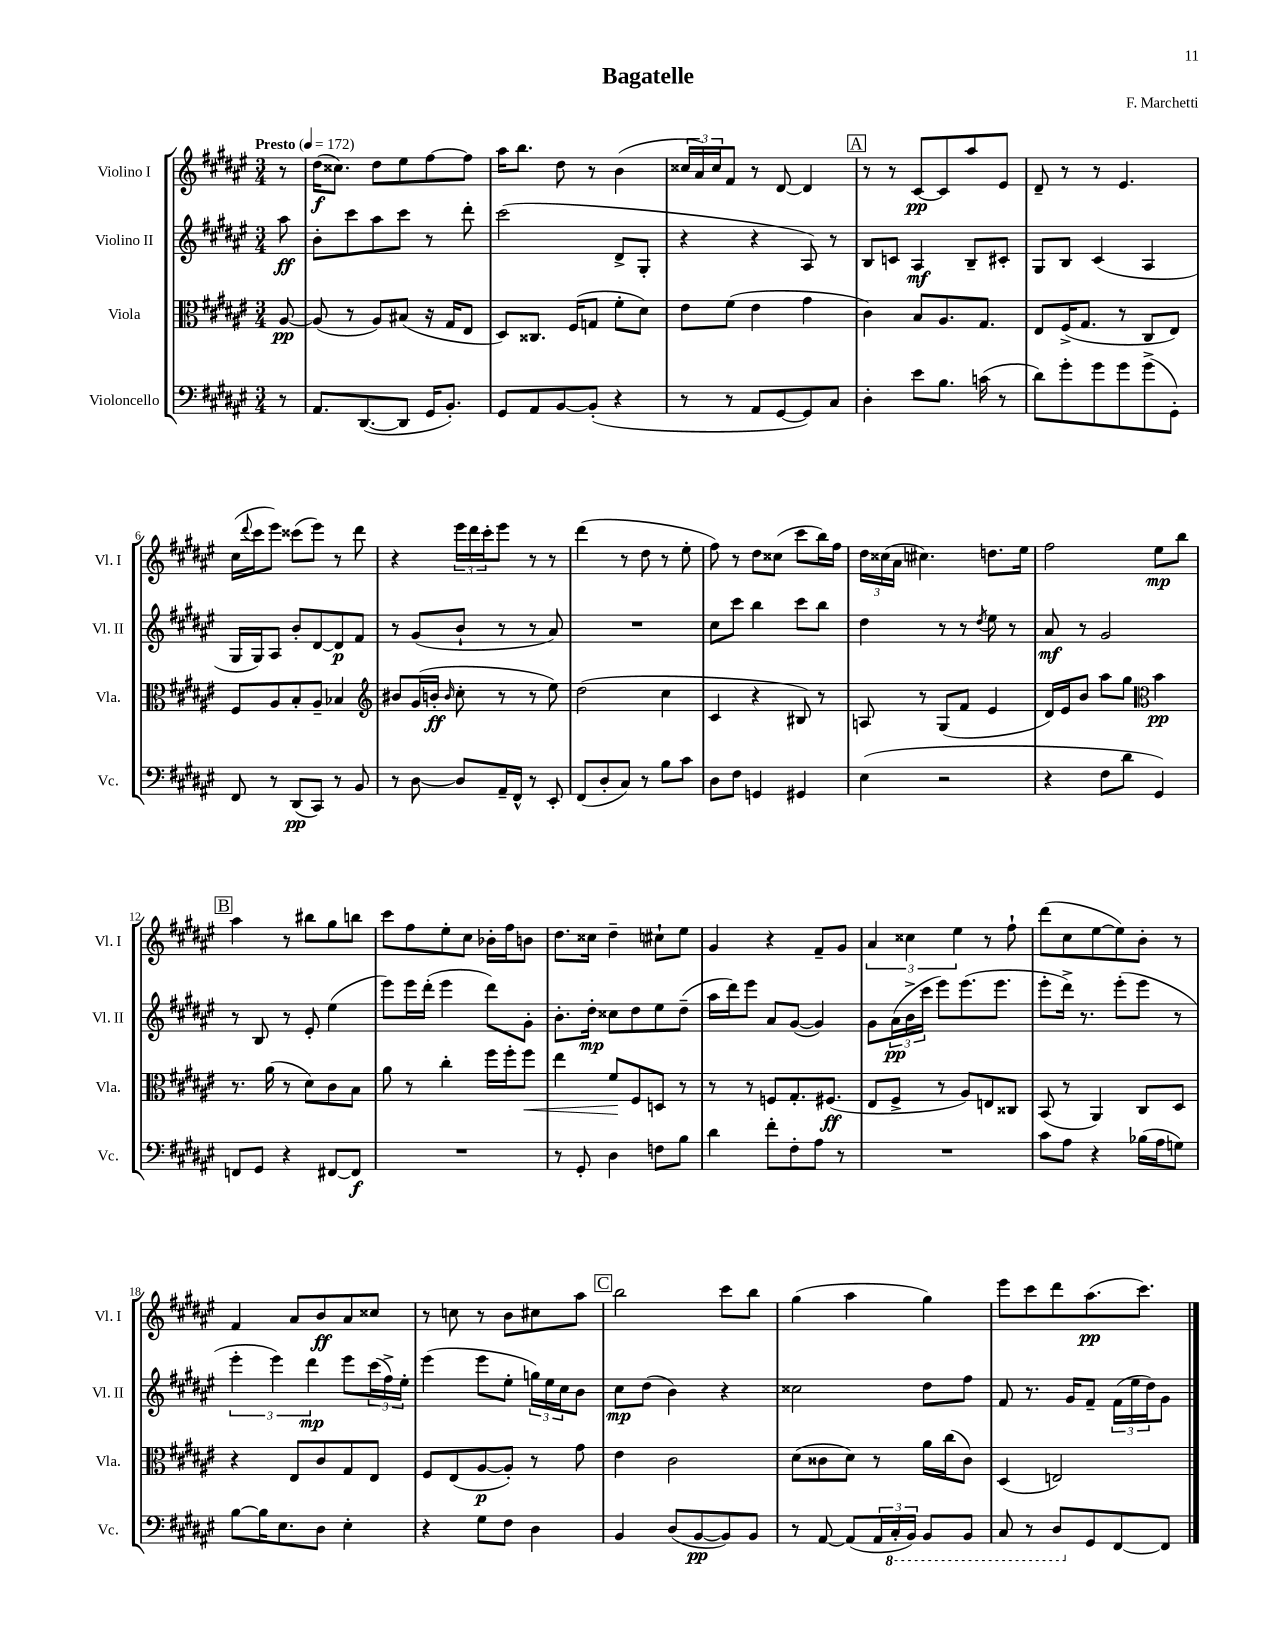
\header { title = "Bagatelle" composer = "F. Marchetti" }
<<
\new StaffGroup <<
\new Staff = "s0" \with { instrumentName = "Violino I" shortInstrumentName = "Vl. I" } {
    \clef treble \key fis \major \numericTimeSignature \time 3/4 \partial 8 \tempo "Presto" 4 = 172
    r8 |
    dis''16\f( cisis''8.) dis''8 eis''8 fis''8~ fis''8 |
    ais''16 b''8. dis''8 r8 b'4( |
    \tuplet 3/2 { cisis''16 ais'16) cisis''16 } fis'8 r8 dis'8~ dis'4 |
    \mark \markup { \box "A" } r8 r8 cis'8~\pp cis'8 ais''8 eis'8 |
    dis'8-- r8 r8 eis'4. |
    cis''16( \appoggiatura { dis'''8 } cis'''16 eis'''8) cisis'''8( eis'''8) r8 dis'''8 |
    r4 \tuplet 3/2 { eis'''16 dis'''16 cis'''16-. } eis'''8 r8 r8 |
    dis'''4( r8 dis''8 r8 eis''8-. |
    fis''8) r8 dis''8 cisis''8( cis'''8 b''16) fis''16 |
    \tuplet 3/2 { dis''16 cisis''16( ais'16 } cis''4.) d''8. eis''16 |
    fis''2 eis''8\mp b''8 |
    \mark \markup { \box "B" } ais''4 r8 bis''8 gis''8 b''8 |
    cis'''8 fis''8 eis''8-. cis''8 bes'16-. fis''16 b'8 |
    dis''8. cisis''16 dis''4-- cis''8-! eis''8 |
    gis'4 r4 fis'8-- gis'8 |
    \tuplet 3/2 { ais'4 cisis''4 eis''4 } r8 fis''8-! |
    dis'''8( cis''8 eis''8~ eis''8) b'8-. r8 |
    fis'4 ais'8 b'8\ff ais'8 cisis''8 |
    r8 c''8 r8 b'8 cis''8 ais''8 |
    \mark \markup { \box "C" } b''2 cis'''8 b''8 |
    gis''4( ais''4 gis''4) |
    eis'''8 cis'''8 dis'''8 ais''8.\pp( cis'''8.) \bar "|." |
}
\new Staff = "s1" \with { instrumentName = "Violino II" shortInstrumentName = "Vl. II" } {
    \clef treble \key fis \major \numericTimeSignature \time 3/4 \partial 8
    ais''8\ff |
    b'8-. cis'''8 ais''8 cis'''8 r8 dis'''8-. |
    cis'''2( dis'8-> gis8-. |
    r4 r4 ais8) r8 |
    \mark \markup { \box "A" } b8 c'8 ais4\mf b8-- cis'8-. |
    gis8 b8 cis'4( ais4 |
    gis16 gis16) ais8 b'8-. dis'8~ dis'8\p fis'8 |
    r8 gis'8( b'8-! r8 r8 ais'8) |
    R2. |
    cis''8 cis'''8 b''4 cis'''8 b''8 |
    dis''4 r8 r8 \acciaccatura { dis''8 } eis''8 r8 |
    ais'8\mf r8 gis'2 |
    \mark \markup { \box "B" } r8 b8 r8 eis'8-. eis''4( |
    eis'''8) eis'''16 dis'''16-.( eis'''4 dis'''8) gis'8-. |
    b'8.-. dis''16-.\mp cisis''8 dis''8 eis''8 dis''8--( |
    ais''16 dis'''16) eis'''8 ais'8 gis'8~( gis'4) |
    gis'8 \tuplet 3/2 { ais'16\pp( b'16-> cis'''16 } eis'''8) eis'''8.( eis'''8. |
    eis'''8-. dis'''16->) r8. eis'''8-.( eis'''8 r8 |
    \tuplet 3/2 { eis'''4-. eis'''4) dis'''4\mp } eis'''8 \tuplet 3/2 { cis'''16( fis''16->) eis''16-. } |
    eis'''4( eis'''8 eis''8-. \tuplet 3/2 { g''16) eis''16 cis''16 } b'8 |
    \mark \markup { \box "C" } cis''8\mp dis''8( b'4) r4 |
    cisis''2 dis''8 fis''8 |
    fis'8 r8. gis'16 fis'8-- \tuplet 3/2 { fis'16( eis''16 dis''16) } gis'8 \bar "|." |
}
\new Staff = "s2" \with { instrumentName = "Viola" shortInstrumentName = "Vla." } {
    \clef alto \key fis \major \numericTimeSignature \time 3/4 \partial 8
    ais8~\pp |
    ais8( r8 ais8) bis8( r16 gis16 eis8 |
    dis8) cisis8. fis16( g8 fis'8-. dis'8) |
    eis'8 fis'8( eis'4 gis'4 |
    \mark \markup { \box "A" } cis'4) b8 ais8. gis8. |
    eis8 fis16->( gis8. r8 cis8 eis8) |
    fis8 ais8 b8-. ais8-- bes4 |
    \clef treble bis'8 gis'16( b'16-.\ff \grace { b'16 } cis''8-. r8 r8 eis''8) |
    dis''2( cis''4 |
    cis'4 r4 bis8) r8 |
    a8 r8 gis8( fis'8 eis'4 |
    dis'16) eis'16 b'8 ais''8 gis''8 \clef alto b'4\pp |
    \mark \markup { \box "B" } r8. ais'16( r8 dis'8) cis'8 b8 |
    ais'8 r8 cis''4-. fis''16 fis''16-. fis''8\< |
    eis''4 fis'8\! fis8 d8 r8 |
    r8 r8 f8 gis8.-. fis8.\ff( |
    eis8 fis8-> r8 ais8) e8 cisis8 |
    b,8( r8 ais,4) cis8 dis8 |
    r4 eis8 cis'8 gis8 eis8 |
    fis8 eis8( ais8~\p ais8-.) r8 gis'8 |
    \mark \markup { \box "C" } eis'4 cis'2 |
    dis'8( cisis'8 dis'8) r8 ais'16 cis''16( cisis'8) |
    dis4( e2) \bar "|." |
}
\new Staff = "s3" \with { instrumentName = "Violoncello" shortInstrumentName = "Vc." } {
    \clef bass \key fis \major \numericTimeSignature \time 3/4 \partial 8
    r8 |
    ais,8. dis,8.~( dis,8 gis,16 b,8.-.) |
    gis,8 ais,8 b,8~ b,8-.( r4 |
    r8 r8 ais,8 gis,8~ gis,8) cis8 |
    \mark \markup { \box "A" } dis4-. eis'8 b8. c'16( r8 |
    dis'8) gis'8-. gis'8 gis'8 gis'8->( gis,8-.) |
    fis,8 r8 dis,8\pp( cis,8) r8 b,8 |
    r8 dis8~ dis8 ais,16-- fis,16-^ r8 eis,8-. |
    fis,8( dis8-. cis8) r8 b8 cis'8 |
    dis8 fis8 g,4 gis,4 |
    eis4( r2 |
    r4 fis8 dis'8 gis,4) |
    \mark \markup { \box "B" } f,8 gis,8 r4 fis,8~ fis,8\f |
    R2. |
    r8 gis,8-. dis4 f8 b8 |
    dis'4 fis'8-. fis8-. ais8 r8 |
    R2. |
    cis'8 ais8 r4 bes16( ais16 g8) |
    b8~ b16 eis8. dis8 eis4-. |
    r4 gis8 fis8 dis4 |
    \mark \markup { \box "C" } b,4 dis8( b,8~\pp b,8) b,8 |
    r8 ais,8~ ais,8( \tuplet 3/2 { ais,16 \ottava #-1 cis,16-. b,,16) } b,,8 b,,8 |
    cis,8 r8 dis,8 \ottava #0 gis,8 fis,8~ fis,8 \bar "|." |
}
>>
>>
